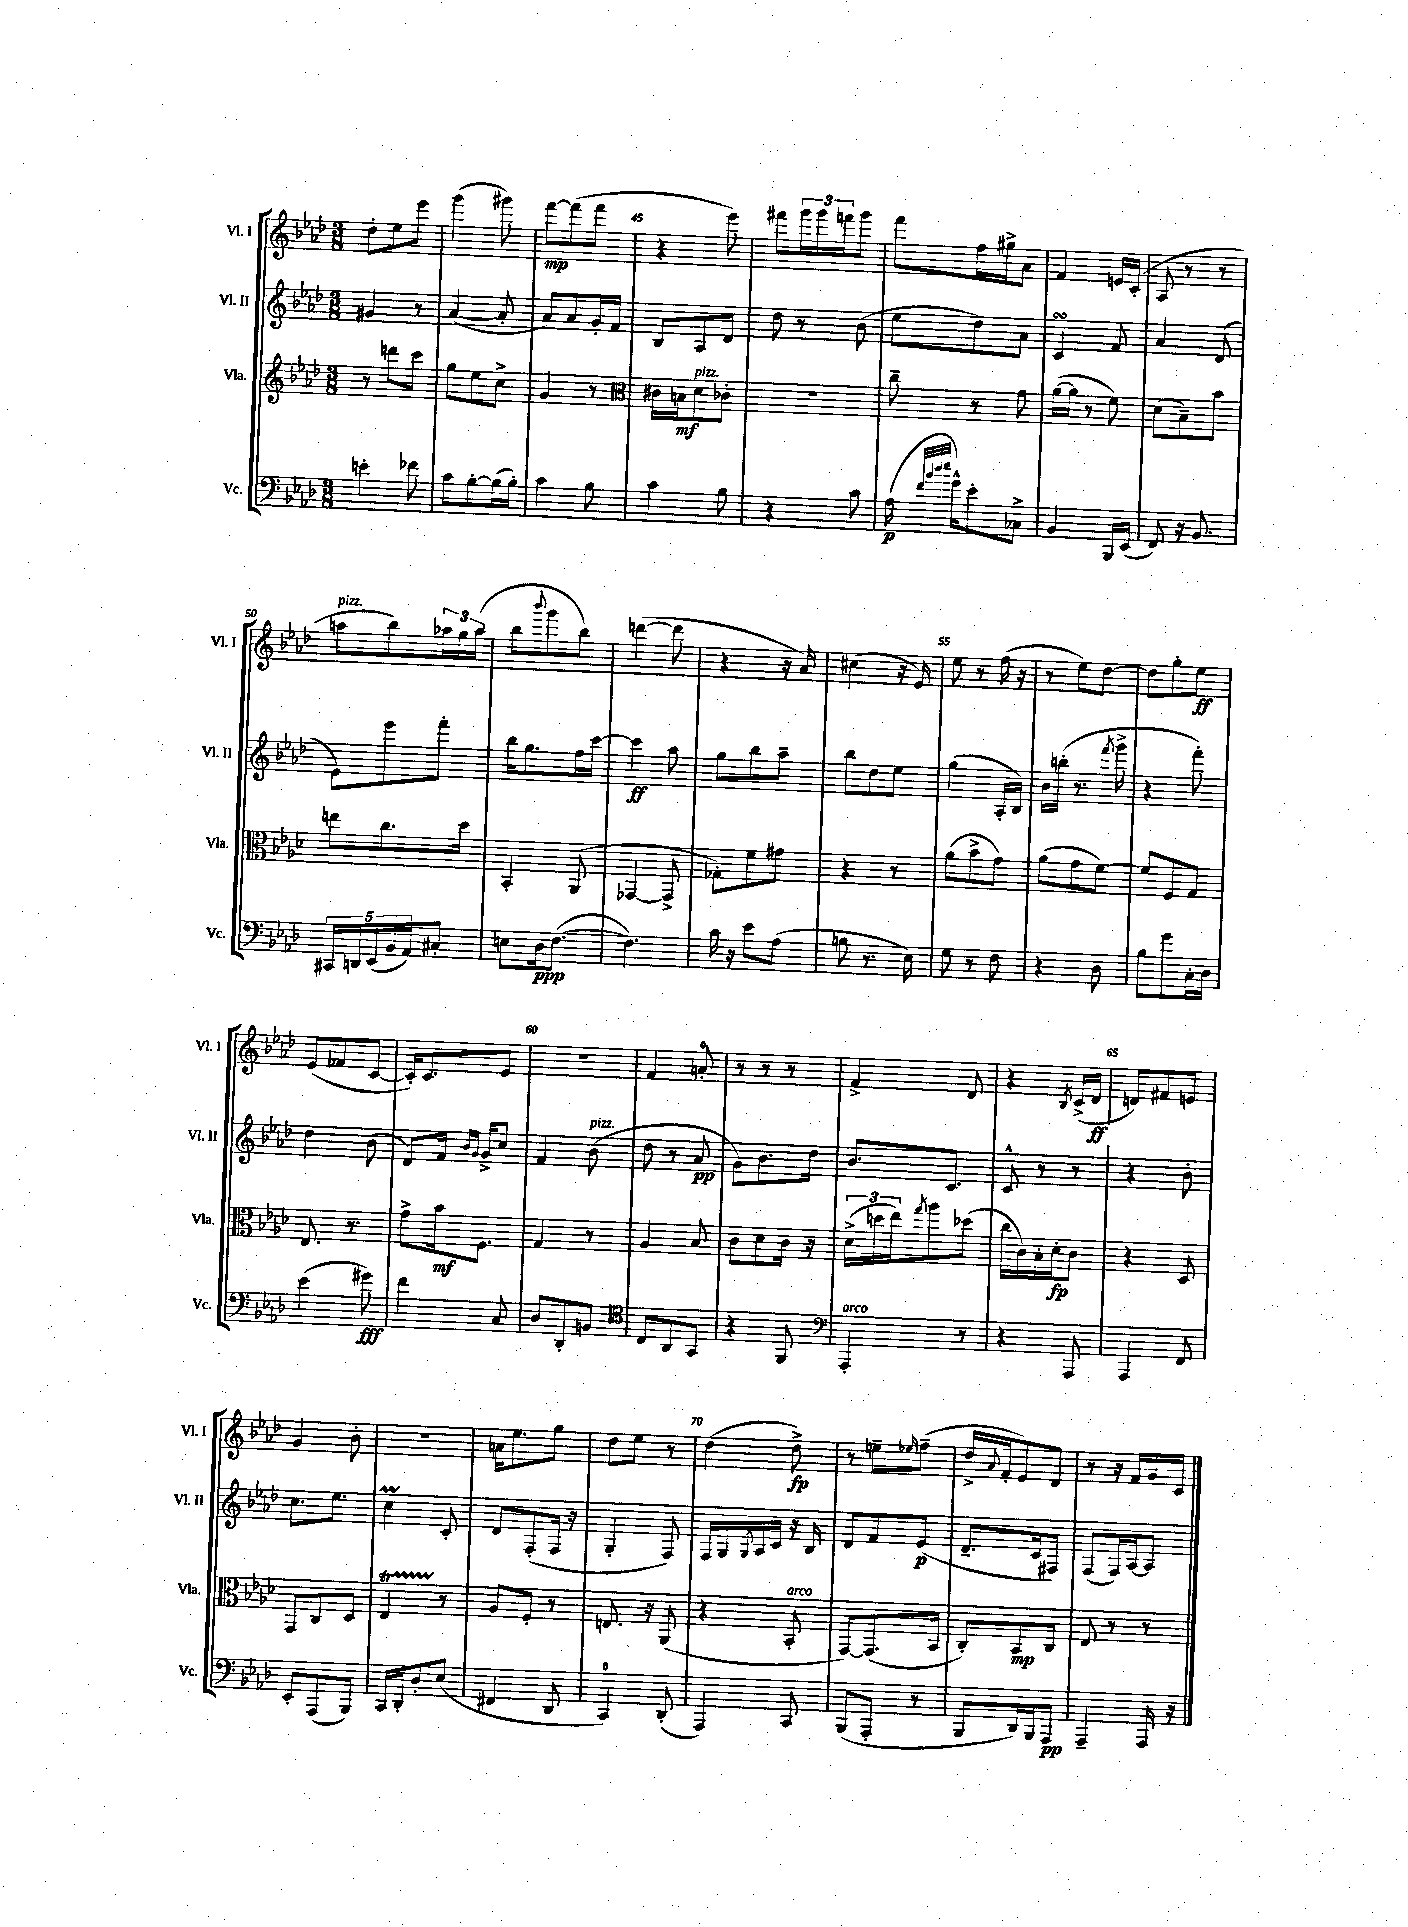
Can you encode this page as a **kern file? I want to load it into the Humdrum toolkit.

**kern	**dynam	**kern	**dynam	**kern	**dynam	**kern	**dynam
*part4	*part4	*part3	*part3	*part2	*part2	*part1	*part1
*staff4	*staff4	*staff3	*staff3	*staff2	*staff2	*staff1	*staff1
*I"Vc.	*	*I"Vla.	*	*I"Vl. II	*	*I"Vl. I	*
*I'Vc.	*	*I'Vla.	*	*I'Vl. II	*	*I'Vl. I	*
*clefF4	*	*clefG2	*	*clefG2	*	*clefG2	*
*k[b-e-a-d-]	*	*k[b-e-a-d-]	*	*k[b-e-a-d-]	*	*k[b-e-a-d-]	*
*M3/8	*	*M3/8	*	*M3/8	*	*M3/8	*
=42	=42	=42	=42	=42	=42	=42	=42
4en'\	.	8r	.	4g#X/	.	8dd-'\L	.
.	.	8dddn\L	.	.	.	8ee-\	.
8f-X\	.	8ccc\J	.	8r	.	8eee-\J	.
=43	=43	=43	=43	=43	=43	=43	=43
8c\L	.	8gg\L	.	([4a-/	.	(4ggg\	.
[8B-'\	.	8ee-\	.	.	.	.	.
(16B-\L]	.	8cc^\J	.	8a-'/]	.	8ggg#X\)	.
16B-'\JJ)	.	.	.	.	.	.	.
=44	=44	=44	=44	=44	=44	=44	=44
4c\	.	4g/	.	8a-/L)	.	[8fff\L	mp
.	.	.	.	8a-/	.	(8fff\]	.
8B-\	.	8r	.	16g'/L	.	8fff\J	.
.	.	.	.	16f/JJ	.	.	.
=45	=45	=45	=45	=45	=45	=45	=45
*	*	*clefC3	*	*	*	*	*
4c\	.	16c#X\LL	.	8B-/L	.	4r	.
.	.	16Bn\J	mf	.	.	.	.
!	!	!LO:TX:a:i:t=pizz.	!	!	!	!	!
.	.	8d-\	.	8A-/	.	.	.
8B-\	.	8c-X'\J	.	8d-/J	.	8eee-\)	.
=46	=46	=46	=46	=46	=46	=46	=46
4r	.	4.r	.	8dd-\	.	8fff#X\L	.
.	.	.	.	8r	.	24ggg\L	.
.	.	.	.	.	.	24ggg\	.
.	.	.	.	.	.	24fffn\J	.
8c\	.	.	.	(8b-\	.	8ggg\J	.
=47	=47	=47	=47	=47	=47	=47	=47
(16A-\	p	8cc~\	.	8ee-\L	.	8fff\L	.
32qqf/LLL	.	.	.	.	.	.	.
32qqb-/	.	.	.	.	.	.	.
32qqdd-/	.	.	.	.	.	.	.
32qqee-/JJJ	.	.	.	.	.	.	.
16g^^\KL)	.	.	.	.	.	.	.
8e-'\	.	8r	.	8dd-\)	.	16ff\L	.
.	.	.	.	.	.	16gg#X^\J	.
8C-X^\J	.	8g\	.	8a-\J	.	8a-\J	.
=48	=48	=48	=48	=48	=48	=48	=48
4BB-/	.	([16a-\LL	.	4csSsS/	.	4f/	.
.	.	16a-\JJ]	.	.	.	.	.
.	.	8r	.	.	.	.	.
16BBB-/LL	.	8f\)	.	8f/	.	16en/LL	.
(16EE-/JJ	.	.	.	.	.	(16c'/JJ	.
=49	=49	=49	=49	=49	=49	=49	=49
8FF/)	.	(8d-\L	.	4a-/	.	8A-/	.
16r	.	8B-~\)	.	.	.	8r	.
8.BB-/	.	.	.	.	.	.	.
.	.	8b-\J	.	(8d-/	.	8r	.
!!LO:LB:g=z
=50	=50	=50	=50	=50	=50	=50	=50
!	!	!	!	!	!	!LO:TX:a:i:t=pizz.	!
20CC#X/LL	.	8een\L	.	8e-\L)	.	8aan\L	.
20DDn/	.	.	.	.	.	.	.
(20EE-/	.	.	.	.	.	.	.
.	.	8.cc\	.	8eee-\	.	8bb-\)	.
20BB-/	.	.	.	.	.	.	.
20AA-/J)	.	.	.	.	.	.	.
8C#X'/J	.	.	.	8fff'\J	.	24aa-X\L	.
.	.	.	.	.	.	24gg\	.
.	.	16dd-\Jk	.	.	.	.	.
.	.	.	.	.	.	(24aa-\JJ	.
=51	=51	=51	=51	=51	=51	=51	=51
8En\L	.	4BB-'/	.	16bb-\KL	.	8bb-\L	.
.	.	.	.	8.gg\	.	.	.
.	.	.	.	.	.	8qqbbb-/	.
16D-\k	ppp	.	.	.	.	8ggg\	.
([8.F\J	.	.	.	.	.	.	.
.	.	(8AA-/	.	16ff\L	.	8bb-\J)	.
.	.	.	.	[16ccc\JJ	.	.	.
=52	=52	=52	=52	=52	=52	=52	=52
4.F\])	.	[4GG-X/	.	4ccc\]	ff	([4dddn\	.
.	.	8GG-^/]	.	8aa-\	.	8ddd\]	.
=53	=53	=53	=53	=53	=53	=53	=53
16c\	.	8G-X'\L)	.	8gg\L	.	4r	.
16r	.	.	.	.	.	.	.
8e-\L	.	8f\	.	8bb-\	.	.	.
(8A-\J	.	8g#X\J	.	8aa-~\J	.	16r	.
.	.	.	.	.	.	16a-/)	.
=54	=54	=54	=54	=54	=54	=54	=54
8Bn\	.	4r	.	8bb-\L	.	(4cc#X\	.
8.r	.	.	.	8dd-\	.	.	.
.	.	8r	.	8ee-\J	.	16r	.
16E-\)	.	.	.	.	.	16e-/)	.
=55	=55	=55	=55	=55	=55	=55	=55
8G\	.	(8a-\L	.	(4gg\	.	8ee-\	.
8r	.	8b-^\	.	.	.	8r	.
8F\	.	8g\J)	.	16A-'/LL	.	(16ff\	.
.	.	.	.	16B-/JJ)	.	16r	.
=56	=56	=56	=56	=56	=56	=56	=56
4r	.	(8a-\L	.	16b-\LL	.	8r	.
.	.	.	.	(16bbn'\JJ	.	.	.
.	.	8g\	.	8.r	.	8ee-\L)	.
8D-\	.	[8f\J)	.	.	.	[8dd-\J	.
.	.	.	.	8qfff/	.	.	.
.	.	.	.	16ggg^\	.	.	.
=57	=57	=57	=57	=57	=57	=57	=57
8B-\L	.	8f/L]	.	4r	.	8dd-\L]	.
8g\	.	8F/	.	.	.	8gg'\	.
16C'\L	.	8G/J	.	8fff'\)	.	8ee-\J	ff
16D-\JJ	.	.	.	.	.	.	.
!!LO:LB:g=z
=58	=58	=58	=58	=58	=58	=58	=58
(4e-\	.	8.E-/	.	4dd-\	.	(8e-/L	.
.	.	.	.	.	.	8f-X/	.
.	.	8.r	.	.	.	.	.
8g#X\)	fff	.	.	(8b-\	.	[8c/J	.
=59	=59	=59	=59	=59	=59	=59	=59
4f\	.	8g^\L	.	8d-/L)	.	16c'/KL])	.
.	.	.	.	.	.	8.c/	.
.	.	16b-\k	mf	16f/Jk	.	.	.
.	.	.	.	16qqb-/LL	.	.	.
.	.	.	.	16qqg/JJ	.	.	.
.	.	8.F\J	.	16g^/KL	.	.	.
8C/	.	.	.	8cc/J	.	8e-/J	.
=60	=60	=60	=60	=60	=60	=60	=60
8D-/L	.	4G/	.	4f/	.	4.r	.
8DD-'/	.	.	.	.	.	.	.
!	!	!	!	!LO:TX:a:i:t=pizz.	!	!	!
8BBn/J	.	8r	.	(8b-\	.	.	.
=61	=61	=61	=61	=61	=61	=61	=61
*clefC4	*	*	*	*	*	*	*
8C/L	.	4A-/	.	8dd-\	.	4f/	.
8AA-/	.	.	.	8r	.	.	.
8GG/J	.	8B-/	.	8a-/	pp	8an'/	.
=62	=62	=62	=62	=62	=62	=62	=62
4r	.	8c\L	.	8g\L)	.	8r	.
.	.	8d-\	.	8.b-\	.	8r	.
8FF/	.	16c\Jk	.	.	.	8r	.
.	.	16r	.	16dd-\Jk	.	.	.
=63	=63	=63	=63	=63	=63	=63	=63
*clefF4	*	*	*	*	*	*	*
!LO:TX:a:i:t=arco	!	!	!	!	!	!	!
4AAA-'/	.	(24d-^\LL	.	8.b-/L	.	4f^/	.
.	.	24ddn\	.	.	.	.	.
.	.	24ee-\J)	.	.	.	.	.
.	.	8qgg/	.	.	.	.	.
.	.	8aa-\	.	.	.	.	.
.	.	.	.	8.c/J	.	.	.
8r	.	(8dd-X\J	.	.	.	8d-/	.
=64	=64	=64	=64	=64	=64	=64	=64
4r	.	16cc\LL	.	8c^^/	.	4r	.
.	.	16c\)	.	.	.	.	.
.	.	16B-'\	.	8r	.	.	.
.	.	16d-'\J	fp	.	.	.	.
.	.	.	.	.	.	8qB-/	.
8AAA-/	.	8c\J	.	8r	.	(16c^/LL	.
.	.	.	.	.	.	16d-/JJ	ff
=65	=65	=65	=65	=65	=65	=65	=65
4AAA-/	.	4r	.	4r	.	8dn/L)	.
.	.	.	.	.	.	8f#X/	.
8FF/	.	8D-/	.	8b-'\	.	8en/J	.
!!LO:LB:g=z
=66	=66	=66	=66	=66	=66	=66	=66
8EE-'/L	.	8GG/L	.	8.cc\L	.	4g/	.
(8AAA-/	.	8C/	.	.	.	.	.
.	.	.	.	8.ee-\J	.	.	.
8BBB-/J)	.	8D-/J	.	.	.	8b-'\	.
=67	=67	=67	=67	=67	=67	=67	=67
16CC/LL	.	4E-T/	.	4ccm\	.	4.r	.
16DD-'/J	.	.	.	.	.	.	.
8D-'/	.	.	.	.	.	.	.
(8E-/J	.	8r	.	8c'/	.	.	.
=68	=68	=68	=68	=68	=68	=68	=68
4FF#X/	.	8A-/L	.	8d-/L	.	16an\KL	.
.	.	.	.	.	.	8.ee-\	.
.	.	8F'/J	.	(8F'/	.	.	.
8DD-/	.	8r	.	16F/Jk	.	8gg\J	.
.	.	.	.	16r	.	.	.
=69	=69	=69	=69	=69	=69	=69	=69
4CC/)	.	8.En/	.	4G'/	.	8dd-\L	.
.	.	.	.	.	.	8ee-\J	.
.	.	16r	.	.	.	.	.
(8DD-'/	.	(8AA-/	.	8F/)	.	8r	.
=70	=70	=70	=70	=70	=70	=70	=70
4AAA-/)	.	4r	.	16F/LL	.	(4dd-\	.
.	.	.	.	16G/	.	.	.
.	.	.	.	8qG/	.	.	.
.	.	.	.	16A-/	.	.	.
.	.	.	.	16c/JJ	.	.	.
!	!	!LO:TX:a:i:t=arco	!	!	!	!	!
8CC/	.	8BB-'/	.	16r	.	8dd-^\)	fp
.	.	.	.	16B-/	.	.	.
=71	=71	=71	=71	=71	=71	=71	=71
(8BBB-/L	.	[8GG/L)	.	8d-/L	.	8r	.
8AAA-'/J	.	(8.GG/]	.	8f/	.	8een~\L	.
.	.	.	.	.	.	16qqee-X/	.
8r	.	.	.	(8e-/J	p	(8ff~\J	.
.	.	16BB-/Jk	.	.	.	.	.
=72	=72	=72	=72	=72	=72	=72	=72
8BBB-/L	.	8C'/L)	.	8.d-~/L	.	16dd-^/LL	.
.	.	.	.	.	.	8qqa-/	.
.	.	.	.	.	.	16f'/J	.
16DD-/L)	.	8BB-/	mp	.	.	8e-/)	.
16BBB-/J	.	.	.	16c/k	.	.	.
8AAA-/J	pp	8C/J	.	8F#X/J)	.	8d-/J	.
=73	=73	=73	=73	=73	=73	=73	=73
4AAA-~/	.	8E-/	.	(8F/L	.	8r	.
.	.	8r	.	16F/L)	.	16r	.
.	.	.	.	[16A-/J	.	16f/LL	.
16AAA-/	.	8r	.	8A-/J]	.	16g/	.
16r	.	.	.	.	.	16c/JJ	.
==	==	==	==	==	==	==	==
*-	*-	*-	*-	*-	*-	*-	*-
